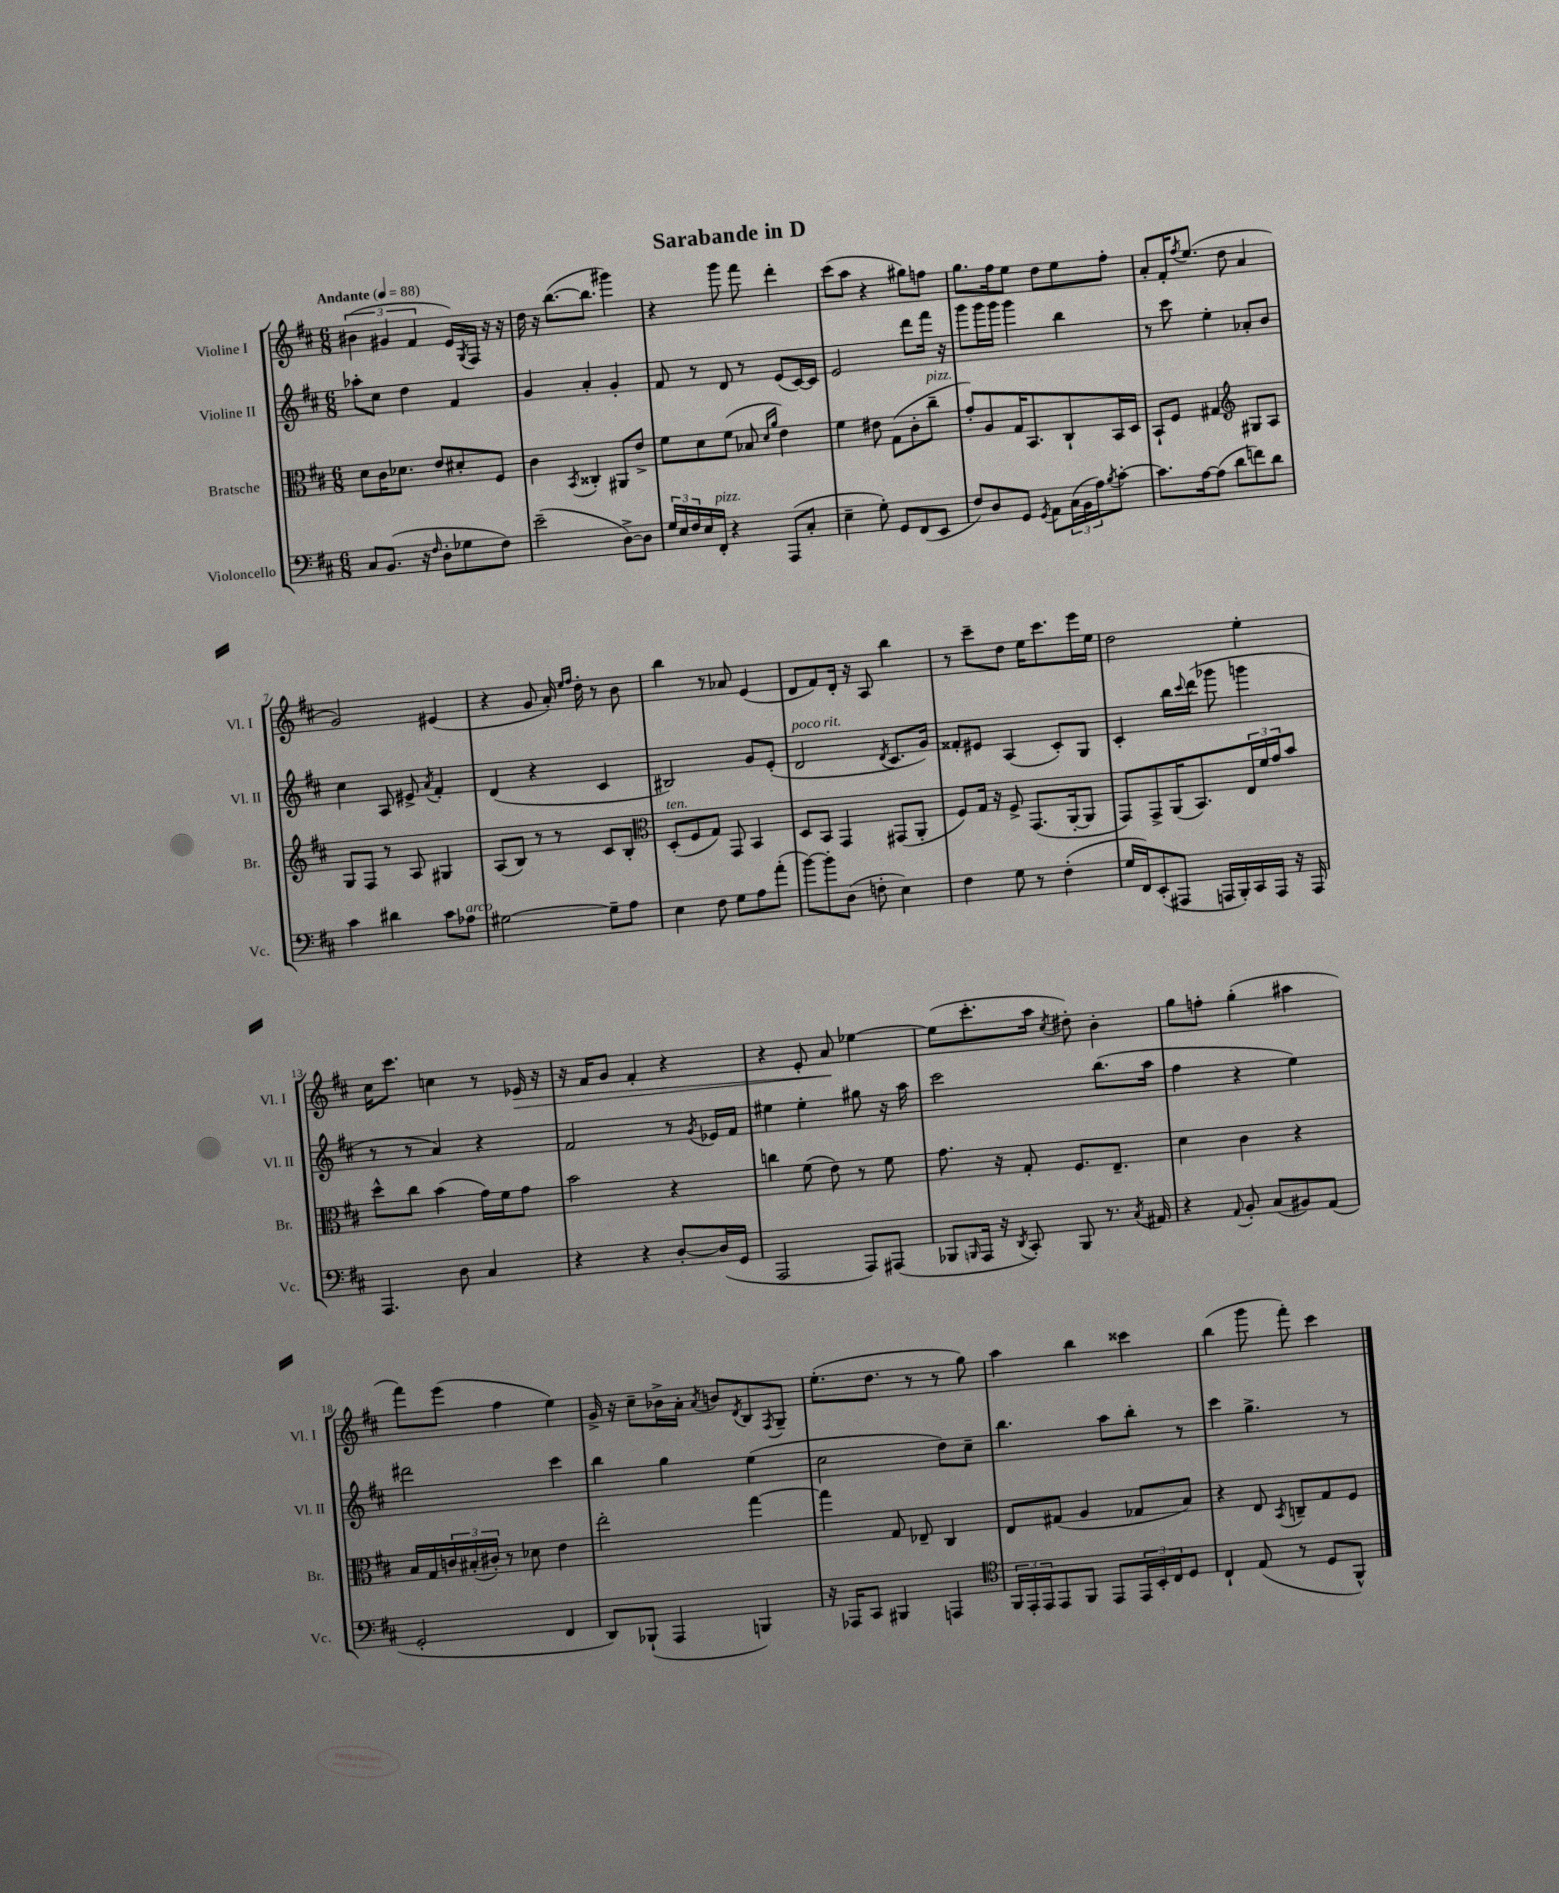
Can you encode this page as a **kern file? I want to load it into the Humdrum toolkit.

**kern	**kern	**kern	**kern	**dynam
*part4	*part3	*part2	*part1	*part1
*staff4	*staff3	*staff2	*staff1	*staff1
*I"Violoncello	*I"Bratsche	*I"Violine II	*I"Violine I	*
*I'Vc.	*I'Br.	*I'Vl. II	*I'Vl. I	*
*clefF4	*clefC3	*clefG2	*clefG2	*
*k[f#c#]	*k[f#c#]	*k[f#c#]	*k[f#c#]	*
*M6/8	*M6/8	*M6/8	*M6/8	*
*MM88	*MM88	*MM88	*MM88	*
=1	=1	=1	=1	=1
!	!	!	!LO:TX:a:B:t=Andante	!
8C#/L	8d\L	8aa-X'\L	(6b#X\	.
(8.BB/J	16c#\K	8cc#\J	.	.
.	.	.	6g#X/	.
.	8.d-X\J	.	.	.
.	.	4dd\	.	.
16r	.	.	.	.
.	.	.	6f#/	.
16qqF#/	.	.	.	.
8D'\L	8e/L	.	.	.
8G-X\	8d#X'/	4f#/	16e/LL)	.
.	.	.	8qG/	.
.	.	.	16F#/JJ	.
8F#\J)	8F#/J	.	16r	.
.	.	.	16r	.
=2	=2	=2	=2	=2
(2e~\	4c#\	4g/	16dd\	.
.	.	.	16r	.
.	.	.	([8.bb\L	.
.	8qBB/	.	.	.
.	4C##X'/	4a'/	.	.
.	.	.	8.bb\J]	.
[8D^\L)	8AA#X/L	4g'/	4ggg#X\)	.
8D\J]	8e^/J	.	.	.
=3	=3	=3	=3	=3
24G/LL	8f#\L	8f#/	4r	.
24E/	.	.	.	.
24F#/	.	.	.	.
16E/	8d\	8r	.	.
!LO:TX:a:i:t=pizz.	!	!	!	!
16FF#'/JJ	.	.	.	.
4r	(8f#\J	8d/	8ggg\	.
.	8B-X/	8r	8fff#\	.
.	16qqd/LL	.	.	.
.	16qqa/JJ	.	.	.
(8AAA/L	4e\)	(8e/L	4ddd'\	.
8C#'/J	.	[16c#/L)	.	.
.	.	16c#/JJ]	.	.
=4	=4	=4	=4	=4
4E~\	4f#\	2e/	(8ccc#\L	.
.	.	.	8aa\J	.
8G'\)	8e#X\	.	4r	.
8GG/L	(8G\L	.	.	.
(8FF#/	8c#'\	8ddd\L	8gg#X\L)	.
!	!LO:TX:a:i:t=pizz.	!	!	!
8EE/J	8cc#~\J	16fff#\Jk	8ffn\J	.
.	.	16r	.	.
=5	=5	=5	=5	=5
8F#/L)	8g'/L)	8ggg\L	8.gg\L	.
8D/	8A/	16ggg\L	.	.
.	.	16ggg\JJ	16ff#\k	.
8GG/J	16G/K	4ggg\	8ee\J	.
.	8.BB/	.	.	.
8qGG/	.	.	.	.
8AA\L	.	.	8dd\L	.
(24C#\L	8C#`/	4bb\	8ee\	.
24BB\	.	.	.	.
24A\J)	.	.	.	.
8qB/	.	.	.	.
[8c#'\J	16BB/L	.	8ff#'\J	.
.	16D/JJ	.	.	.
=6	=6	=6	=6	=6
8.c#\L]	8BB`/L	8r	8a'/L	.
.	8F#/J	8ccc#\	16f#'/K	.
.	.	.	8qff#/	.
[16A\k	.	.	(8.ee/J	.
(8A\J]	4G#X/	4ee'\	.	.
8d\L	.	.	8dd\	.
*	*clefG2	*	*	*
8fn\)	8G#X/L	8a-X'/L	4a/	.
8d\J	8A/J	8b/J	.	.
!!LO:LB:g=z
=7	=7	=7	=7	=7
4c#\	8G/L	4cc#\	2g/)	.
.	8F#/J	.	.	.
4d#X\	8r	8A/	.	.
.	8A/	8e#X^/	.	.
.	.	8qa/	.	.
8c#\L	4G#X/	4f#'/	(4e#X/	.
!LO:TX:a:i:t=arco	!	!	!	!
8A-X\J	.	.	.	.
=8	=8	=8	=8	=8
[2G#X\	(8A/L	(4d/	4r	.
.	8B/J)	.	.	.
.	8r	4r	8g/	.
.	8r	.	16a'/)	.
.	.	.	16qqee/LL	.
.	.	.	16qqff#/JJ	.
.	.	.	16dd'\	.
8G#~\L]	8c#/L	4c#/	8r	.
8A\J	8B'/J	.	8b\	.
=9	=9	=9	=9	=9
*	*clefC3	*	*	*
!	!LO:TX:a:i:t=ten.	!	!	!
4E\	(8D'/L	2B#X/)	4bb\	.
.	8F#/	.	.	.
8F#\	8G/J)	.	8r	.
8G\L	8GG/	.	8a-X/	.
8A\	4BB/	8g/L	(4e/	.
(8a'\J	.	(8e'/J	.	.
=10	=10	=10	=10	=10
!	!	!LO:TX:a:i:t=poco rit.	!	!
[8b\L)	8D/L	2d/	8d/L	.
8b'\]	8BB/J	.	8f#/)	.
(8D\J	4GG/	.	16d'/Jk	.
.	.	.	16r	.
8Fn'\	.	.	8A/	.
.	.	8qd/	.	.
4E\)	(8GG#X/L	8.c#/L	4bb\	.
.	8AA'/J	.	.	.
.	.	16g/Jk)	.	.
=11	=11	=11	=11	=11
4F#\	8F#/L)	8f##X'/L	8r	.
.	16G/Jk	8e#X/J	8ccc#~\L	.
.	16r	.	.	.
8G\	8F#^/	(4A/	8dd\J	.
8r	(8.GG/L	.	16ee\KL	.
.	.	.	8.ccc#\	.
(4F#'\	.	8c#'/L)	.	.
.	[16AA'/k	.	.	.
.	8AA/J]	8G/J	16eee\L	.
.	.	.	16ee\JJ	.
=12	=12	=12	=12	=12
16G/LL	8GG/L)	4c#'/	2dd\	.
16FF#/J)	.	.	.	.
(8EE'/	8GG^/	.	.	.
8AAA#X/J	(16AA/K	16bb\LL	.	.
.	.	8qqccc#/	.	.
.	8.BB/)	(16ddd\JJ	.	.
16AAAn/LL	.	8ggg-X\	.	.
16BBB'/)	.	.	.	.
16CC#/	24E/L	4gggn\	4ee'\	.
.	24f#/	.	.	.
16AAA/JJ	.	.	.	.
.	24g/J	.	.	.
16r	8b/J	.	.	.
16AAA/	.	.	.	.
!!LO:LB:g=z
=13	=13	=13	=13	=13
4.AAA/	8dd^^\L	8r	16cc#\KL	.
.	.	.	8.ccc#\J	.
.	8cc#\J	8r	.	.
.	(4b\	4a/)	4ccn\	.
8D\	.	.	.	.
4C#/	16g\LL)	4r	8r	.
.	16f#\J	.	.	.
!	!	!	!	!LO:HP:b
.	8g\J	.	16e-X/	>
.	.	.	16r	.
=14	=14	=14	=14	=14
4r	2b\	2f#/	16r	.
.	.	.	16f#/KL	.
.	.	.	8g/J	.
4r	.	.	4f#'/	.
[8D'/L	4r	8r	4r	.
.	.	8qg/	.	.
(16D/L]	.	16e-X/LL	.	.
16GG/JJ	.	16f#/JJ	.	.
=15	=15	=15	=15	=15
2AAA/	4ccn\	4ee#X\	4r	.
.	(8f#\	4ee#'\	8e'/	.
.	8e\)	.	8a/	.
8AAA/L)	8r	8gg#X\	[4ee-X\	]
(8AAA#X/J	8f#\	16r	.	.
.	.	16aa\	.	.
=16	=16	=16	=16	=16
8BBB-X/L	8.g\	2ccc#\	(8ee-\L]	.
16qqBBBn/	.	.	.	.
16AAA/Jk	.	.	8.ccc#'\	.
16r	16r	.	.	.
8qDD/	.	.	.	.
8CC#'/)	8G'/	.	.	.
.	.	.	16aa\Jk	.
.	.	.	8qcc#/	.
8BBB/	8.F#/L	.	8dd#X'\)	.
8.r	.	(8.bb\L	4b'\	.
.	8.E~/J	.	.	.
8qC#/	.	.	.	.
16AA#X/	.	16aa\Jk	.	.
=17	=17	=17	=17	=17
4r	4d\	4ff#\	8gg\L	.
.	.	.	8ffn'\J	.
8qqAA/	.	.	.	.
8BB'/	4c#\	4r	(4gg'\	.
(8C#/L	.	.	.	.
8BB#X/)	4r	4ee\)	4aa#X\	.
(8AA/J	.	.	.	.
!!LO:LB:g=z
=18	=18	=18	=18	=18
2GG'/	16B/LL	2ddd#X\	8fff#\L)	.
.	16G/	.	.	.
.	24cn/	.	(8eee\J	.
.	(24B#X'/	.	.	.
.	24c#X'/JJ)	.	.	.
.	8r	.	4ff#\	.
.	8d-X\	.	.	.
4FF#/	4e\	4ccc#\	4ee\)	.
=19	=19	=19	=19	=19
8DD/L)	2ee'\	4bb\	16g^/	.
.	.	.	16r	.
(8BBB-X`/J	.	.	8cc#~\L	.
4AAA/	.	4gg\	16b-X^\L	.
.	.	.	16a'\JJ	.
.	.	.	8qa/	.
.	.	.	8bn/L	.
.	.	.	8qd/	.
4BBBn/)	[4gg\	(4ee\	8B/	.
.	.	.	8qF#/	.
.	.	.	8G~/J	.
=20	=20	=20	=20	=20
16r	4gg\]	2cc#\	(8.ee'\L	.
16AAA-X/KL	.	.	.	.
8CC#/J	.	.	.	.
.	.	.	8.dd\J	.
4BBB#X/	8G/	.	.	.
.	8E-X~/	.	8r	.
4AAAn/	4C#/	8dd\L)	8r	.
.	.	8cc#~\J	8gg\)	.
=21	=21	=21	=21	=21
*clefC4	*	*	*	*
24FF#/LL	8E/L	4.bb\	4aa\	.
24EE'/	.	.	.	.
24EE/J	.	.	.	.
8EE/	(8G#X/J	.	.	.
8FF#/J	4A/	.	4bb\	.
8EE/L	.	8aa\L	.	.
24EE/L	8G-X/L	8bb'\J	4ccc##X\	.
24BB'/	.	.	.	.
24C#/J	.	.	.	.
8D/J	8B/J)	8r	.	.
=22	=22	=22	=22	=22
4C#`/	4r	4ccc#\	(4bb\	.
(8E/	8E/	4.gg^\	8ggg\	.
.	8qBB/	.	.	.
8r	8Cn~/L	.	8fff#'\)	.
8D/L	8G/	.	4ccc#\	.
8FF#^^/J)	8F#/J	8r	.	.
==	==	==	==	==
*-	*-	*-	*-	*-
